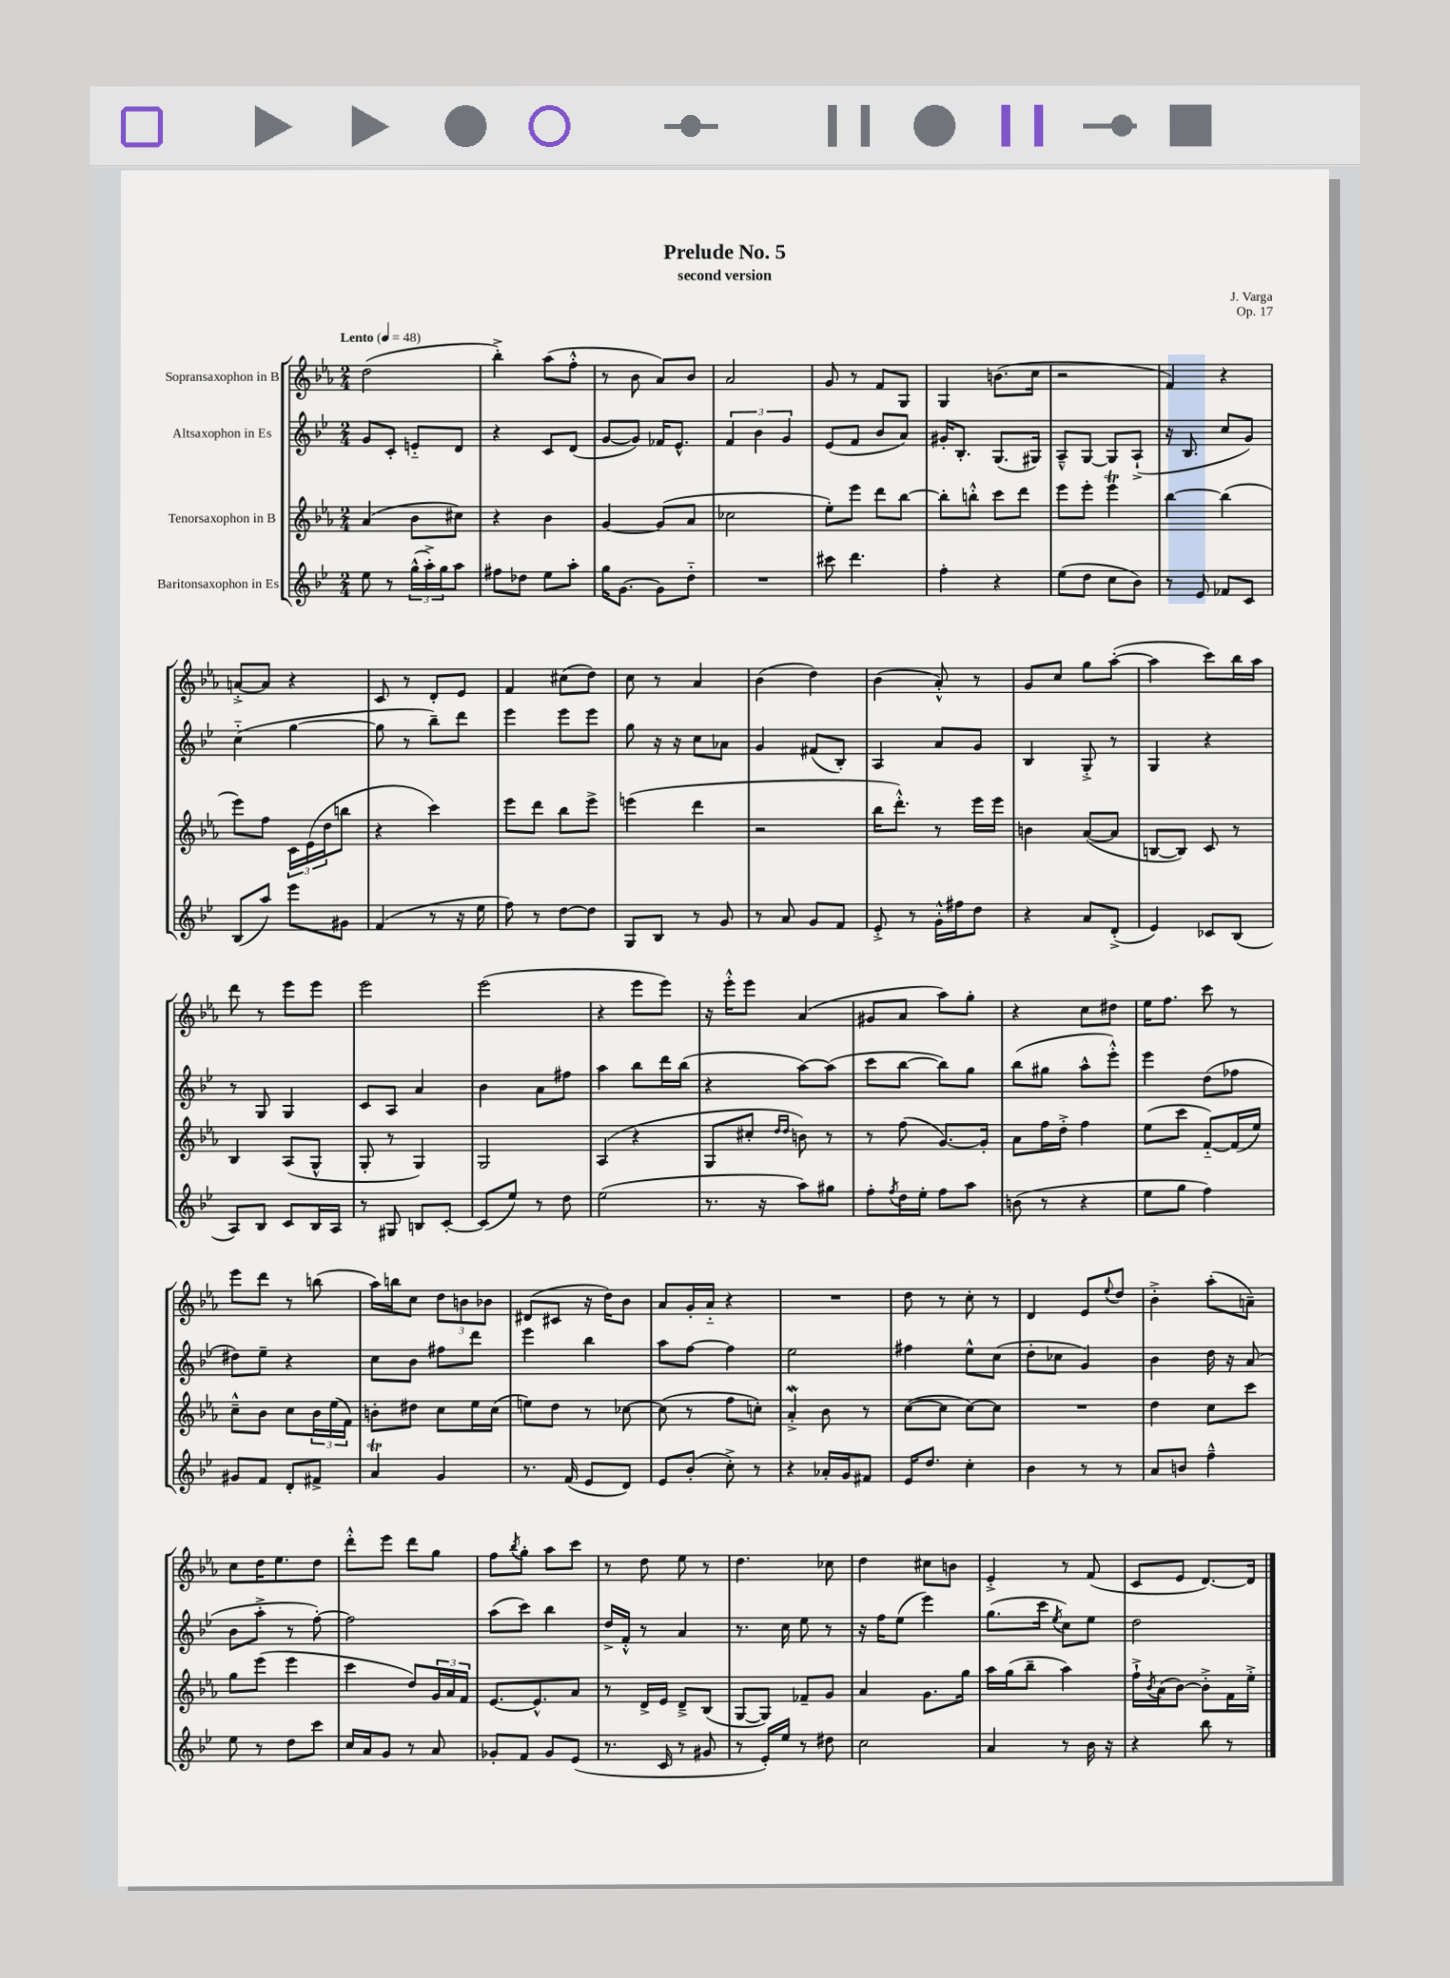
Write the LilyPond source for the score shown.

\header { title = "Prelude No. 5" composer = "J. Varga" subtitle = "second version" opus = "Op. 17" }
<<
\new StaffGroup <<
\new Staff = "s0" \with { instrumentName = "Sopransaxophon in B" } {
    \clef treble \key ees \major \numericTimeSignature \time 2/4 \tempo "Lento" 4 = 48
    d''2( |
    bes''4-.->) aes''8( f''8-.-^ |
    r8 bes'8 aes'8) bes'8 |
    aes'2 |
    g'8 r8 f'8 g8 |
    g4 b'8.( c''16 |
    r2 |
    f'4) r4 |
    a'8~-.-> a'8 r4 |
    c'8 r8 d'8-. ees'8 |
    f'4 cis''8( d''8) |
    c''8 r8 aes'4 |
    bes'4( d''4) |
    bes'4( aes'8-.-^) r8 |
    g'8 c''8 g''8 aes''8~-.( |
    aes''4 c'''8) bes''16 aes''16 |
    d'''8 r8 ees'''8 ees'''8 |
    ees'''2 |
    ees'''2( |
    r4 ees'''8 ees'''8) |
    r16 ees'''16-.-^ ees'''8 aes'4( |
    gis'8 aes'8 aes''8) g''8-. |
    r4 c''8 dis''8 |
    ees''16 f''8. c'''8 r8 |
    ees'''8 d'''8 r8 b''8( |
    aes''16) b''16 c''8 \tuplet 3/2 { d''8 b'8 bes'8 } |
    dis'8( cis'8 r16 d''16) bes'8 |
    aes'8 g'16-. aes'16-_ r4 |
    R2 |
    d''8 r8 c''8-. r8 |
    d'4 ees'8 \appoggiatura { ees''8 } d''8 |
    bes'4-.-> aes''8-.( a'8--) |
    c''8 d''16 ees''8. d''8 |
    d'''8-.-^ ees'''8 d'''8 g''8 |
    f''8 \acciaccatura { bes''8 } g''8-. aes''8 c'''8 |
    r8 d''8 ees''8 r8 |
    d''4. ces''8 |
    d''4 cis''8 b'8 |
    ees'4-.-> r8 f'8( |
    c'8 ees'8 d'8.~) d'16 \bar "|." |
}
\new Staff = "s1" \with { instrumentName = "Altsaxophon in Es" } {
    \clef treble \key bes \major \numericTimeSignature \time 2/4
    g'8 c'8-. e'8-_ d'8 |
    r4 c'8 d'8( |
    g'8~ g'8) fes'16 ees'8.-^ |
    \tuplet 3/2 { f'4 bes'4 g'4 } |
    ees'8( f'8 bes'8 a'8) |
    gis'16-. bes8.-. g8.( gis16) |
    a8---^ g8~ g8 a8-!->( |
    r16 bes8. c''8 g'8) |
    c''4-_( g''4~ |
    g''8 r8 bes''8--) d'''8 |
    ees'''4 ees'''8 ees'''8 |
    g''8 r16 r16 c''8 aes'8 |
    g'4 fis'8( bes8-.) |
    a4 a'8 g'8 |
    bes4 g8-.-> r8 |
    g4 r4 |
    r8 g8 g4 |
    c'8 a8 a'4 |
    bes'4 a'8 fis''8 |
    a''4 bes''8 d'''16 bes''16( |
    r4 a''8~) a''8( |
    c'''8 bes''8~ bes''8) g''8 |
    bes''8( gis''8 a''8-^ ees'''8-.-^) |
    ees'''4 d''8( fes''8 |
    dis''8) ees''8-- r4 |
    c''8 bes'8 fis''8 d'''8 |
    ees'''4 bes''4 |
    a''8 f''8~ f''4 |
    ees''2 |
    fis''4 ees''8-^ c''8( |
    d''8-. ces''8 g'4) |
    bes'4 d''16 r16 a'8( |
    bes'8 a''8-.-> r8 f''8~-.) |
    f''2 |
    a''8( c'''8) bes''4 |
    d''16-> f'16-.-^ r8 a'4 |
    r8. c''16 ees''8 r8 |
    r16 f''16 ees''8( ees'''4) |
    g''8.( c'''16 \acciaccatura { ees''8 } c''8) ees''8 |
    d''2 \bar "|." |
}
\new Staff = "s2" \with { instrumentName = "Tenorsaxophon in B" } {
    \clef treble \key ees \major \numericTimeSignature \time 2/4
    aes'4( bes'8 cis''8) |
    r4 bes'4 |
    g'4~ g'8( aes'8 |
    ces''2 |
    ees''8-.) ees'''8 d'''8 bes''8~ |
    bes''8-. b''8-.-^ c'''8 d'''8 |
    ees'''8 ees'''8-. ees'''4\trill |
    bes''4~ bes''4( |
    ees'''8) f''8 \tuplet 3/2 { c'16 ees'16( d''16 } b''8 |
    r4 c'''4) |
    ees'''8 d'''8 bes''8 ees'''8-> |
    e'''4( d'''4 |
    r2 |
    bes''16 d'''8.-.-^) r8 ees'''16 ees'''16 |
    b'4 aes'8~( aes'8 |
    b8~ b8) c'8 r8 |
    bes4 aes8( g8-^ |
    g8-. r8 g4) |
    g2 |
    aes4( r4 |
    g8 cis''8-. \grace { d''16 d''16 } b'8) r8 |
    r8 f''8( g'8.~) g'16-. |
    aes'8 f''16 d''16-.-> f''4 |
    ees''8( c'''8 f'8~-_) f'16( ees''16) |
    c''8---^ bes'8 c''8 \tuplet 3/2 { bes'16 ees''16( f'16) } |
    b'8-. dis''8 c''8 ees''16 c''16( |
    e''8) d''8 r8 ces''8~ |
    ces''8( r8 f''8 c''8-.) |
    aes'4-.->\mordent bes'8 r8 |
    c''8~( c''8 c''8~) c''8 |
    R2 |
    d''4 c''8 c'''8 |
    g''8 ees'''8( ees'''4 |
    c'''4 d''8) \tuplet 3/2 { g'16 aes'16 f'16 } |
    ees'8.~ ees'8.-^ aes'8 |
    r8 d'16-> ees'16 d'8---> bes8( |
    g8~ g8) fes'8-- g'8 |
    aes'4 g'8. g''16 |
    aes''16 g''16( bes''8-- aes''4) |
    f''16-!-> \acciaccatura { bes'8 } aes'16( bes'8~) bes'8-.-> f'16 ees''16-.-> \bar "|." |
}
\new Staff = "s3" \with { instrumentName = "Baritonsaxophon in Es" } {
    \clef treble \key bes \major \numericTimeSignature \time 2/4
    ees''8 r8 \tuplet 3/2 { g''16-^( a''16-.->) g''16 } a''8 |
    fis''8 des''8 ees''8 a''8-. |
    g''16 g'8.~ g'8 d''8-_ |
    R2 |
    cis'''8 d'''4. |
    f''4-. r4 |
    ees''8( d''8 c''8 bes'8) |
    r8 ees'8 fes'8 c'8 |
    bes8( a''8) ees'''8 gis'8 |
    f'4( r8 r16 ees''16 |
    f''8) r8 d''8~ d''8 |
    g8 bes8 r8 g'8 |
    r8 a'8 g'8 f'8 |
    ees'8-.-> r8 g'16-.-^ fis''16 d''8 |
    r4 a'8 d'8-.->( |
    ees'4) ces'8 bes8( |
    a8) bes8 c'8 bes16 a16 |
    r8 gis8 b8 c'8~-. |
    c'8( ees''8) r8 d''8 |
    ees''2( |
    r8. r16 a''8) gis''8 |
    f''8-. \acciaccatura { f''8 } d''16 ees''16-. f''8 a''8 |
    b'8( r8 r4 |
    ees''8 g''8 f''4) |
    gis'8 f'8 d'8-. fis'8-> |
    a'4\trill g'4 |
    r8. f'16( ees'8 d'8) |
    ees'8 bes'8-.( c''8-.->) r8 |
    r4 aes'16-. g'16 fis'8 |
    ees'16 d''8. c''4-. |
    bes'4 r8 r8 |
    a'8 b'8 f''4---^ |
    ees''8 r8 d''8 c'''8 |
    c''16 a'16 g'8 r8 a'8 |
    ges'8-. f'8 ges'8 ees'8( |
    r8. c'16 r8 gis'8 |
    r8 ees'16-.) ees''16 r8 dis''8 |
    c''2 |
    a'4 r8 bes'16 r16 |
    r4 bes''8 r8 \bar "|." |
}
>>
>>
\layout { \context { \Score \remove "Bar_number_engraver" } }
